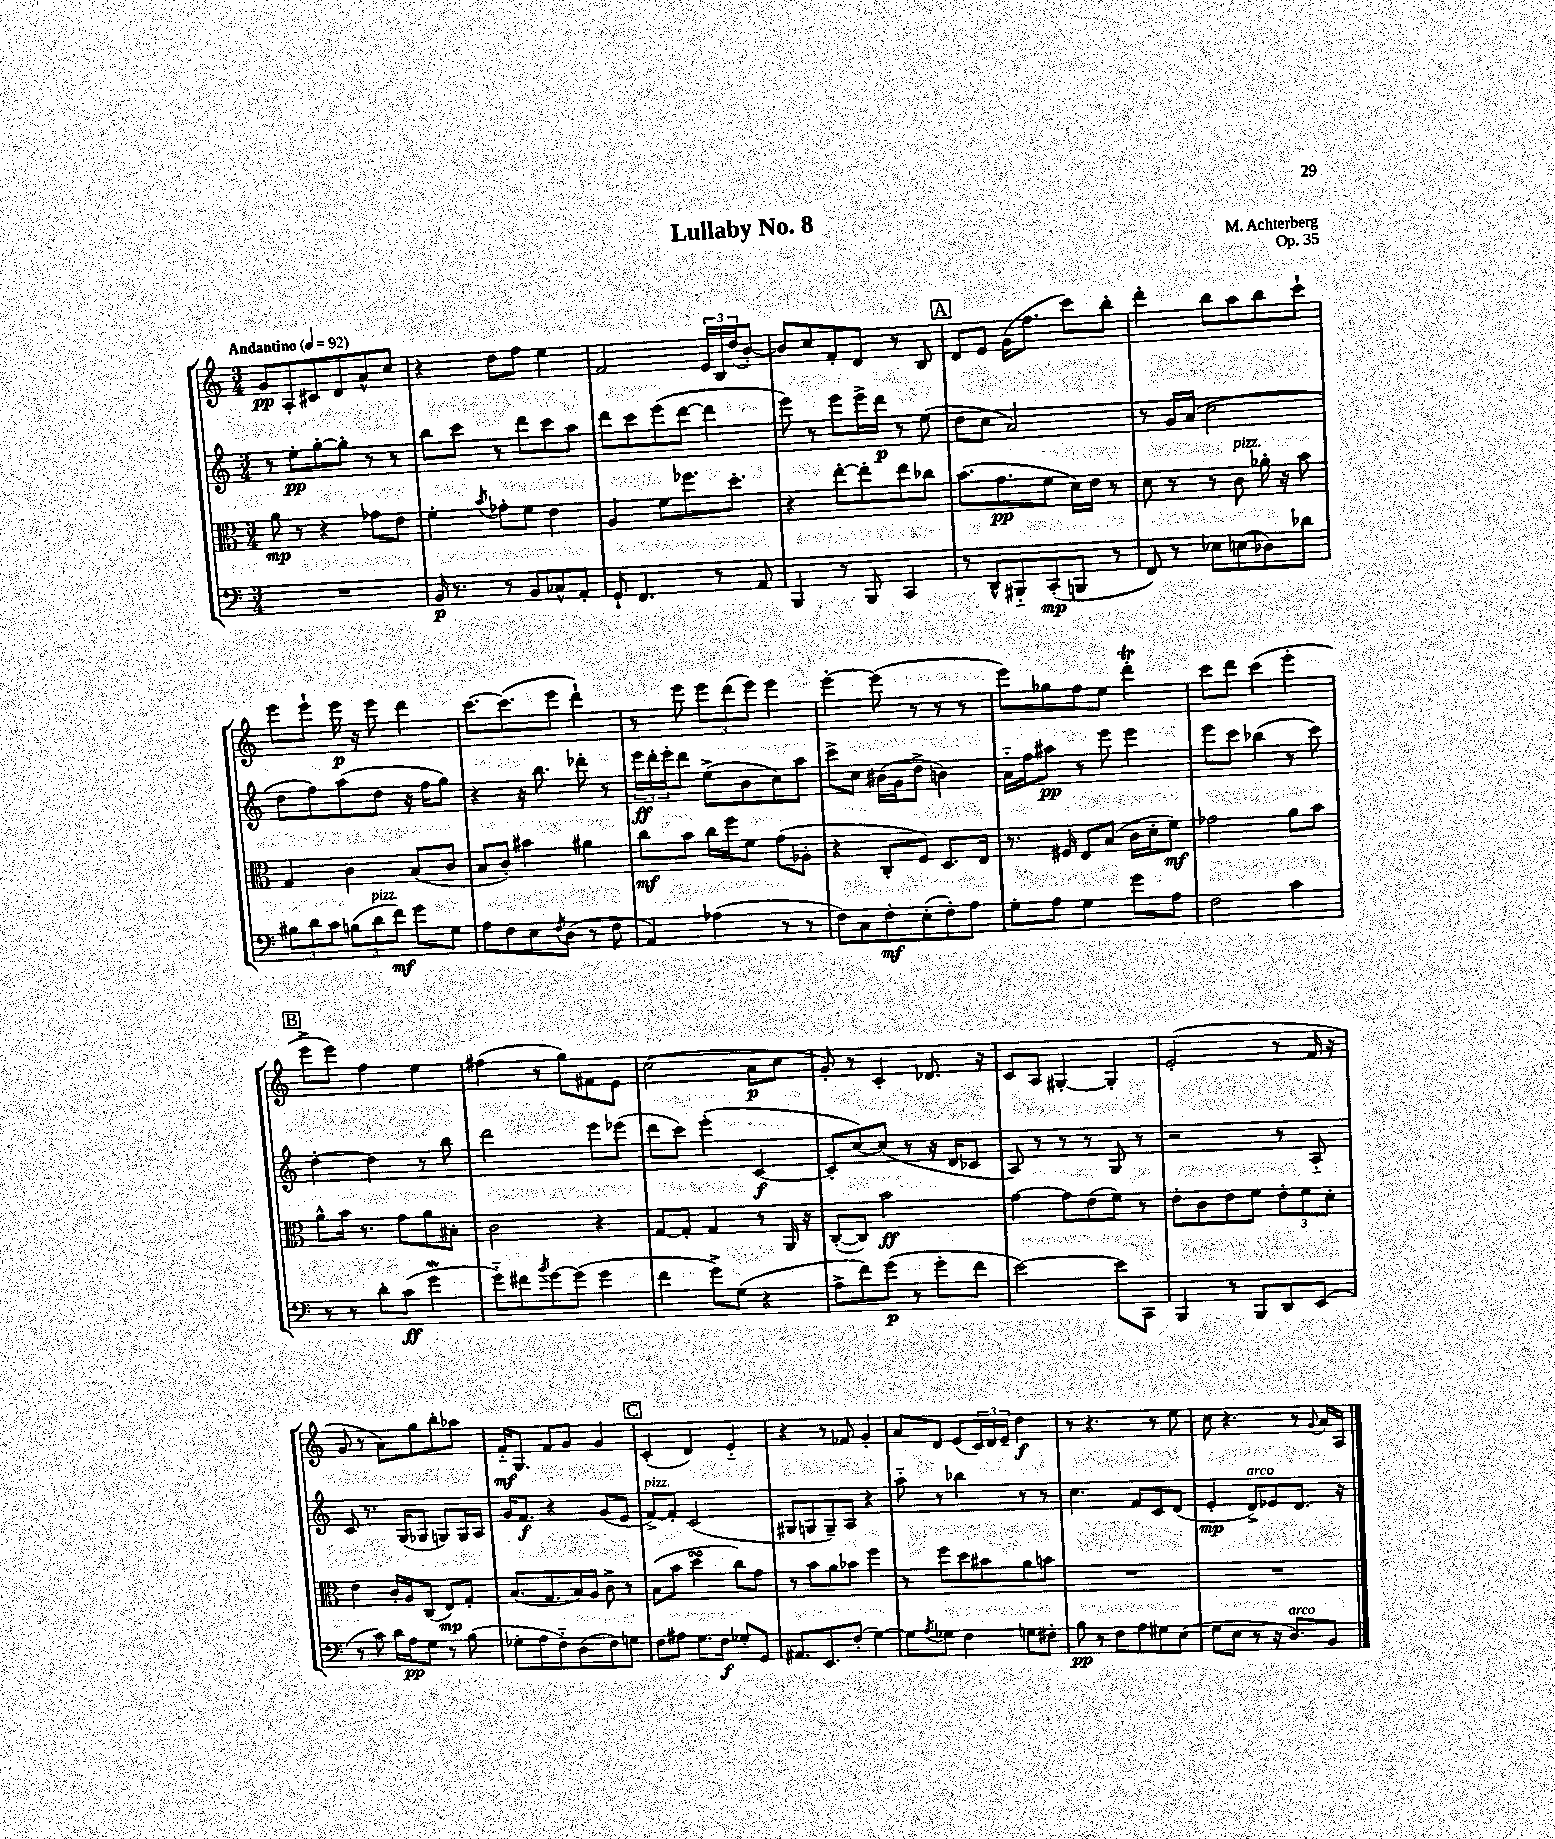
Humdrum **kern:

**kern	**dynam	**kern	**dynam	**kern	**dynam	**kern	**dynam
*part4	*part4	*part3	*part3	*part2	*part2	*part1	*part1
*staff4	*staff4	*staff3	*staff3	*staff2	*staff2	*staff1	*staff1
*clefF4	*	*clefC3	*	*clefG2	*	*clefG2	*
*k[]	*	*k[]	*	*k[]	*	*k[]	*
*M3/4	*	*M3/4	*	*M3/4	*	*M3/4	*
*MM92	*	*MM92	*	*MM92	*	*MM92	*
=1	=1	=1	=1	=1	=1	=1	=1
!	!	!	!	!	!	!LO:TX:a:B:t=Andantino	!
2.r	.	8a\	mp	8r	.	8g/L	pp
.	.	8r	.	8ee'\L	pp	8A'/	.
.	.	4r	.	[8gg'\	.	8c#X/	.
.	.	.	.	8gg'\J]	.	8d/	.
.	.	8g-X\L	.	8r	.	8a^^/	.
.	.	8e\J	.	8r	.	8cc/J	.
=2	=2	=2	=2	=2	=2	=2	=2
16BB/	p	4f'\	.	8bb\L	.	4r	.
8.r	.	.	.	.	.	.	.
.	.	.	.	8ccc\J	.	.	.
.	.	8qb/	.	.	.	.	.
8r	.	8g-X'\L	.	8r	.	8dd\L	.
8BB/L	.	8f\J	.	8ddd\L	.	8ff\J	.
8C-X^^/	.	4e\	.	8ccc\	.	4ee\	.
8AA'/J	.	.	.	8aa\J	.	.	.
=3	=3	=3	=3	=3	=3	=3	=3
8GG`/	.	4A/	.	8ddd\L	.	2f/	.
4.FF/	.	.	.	8ccc\	.	.	.
.	.	8f\L	.	(8eee\	.	.	.
.	.	8.ff-X\	.	[8ddd\J	.	.	.
8r	.	.	.	4ddd\]	.	24e/LL	.
.	.	.	.	.	.	24B/	.
.	.	8.dd'\J	.	.	.	.	.
.	.	.	.	.	.	(24dd/J	.
8AA/	.	.	.	.	.	[8b'/J)	.
=4	=4	=4	=4	=4	=4	=4	=4
4BBB/	.	4r	.	8eee\)	.	8b/L]	.
.	.	.	.	8r	.	8cc/	.
8r	.	[8ee'\L	.	8eee\L	.	8f'/	.
8BBB/	.	8ee'\]	.	16eee^\L	.	8d/J	.
.	.	.	.	16ddd\JJ	p	.	.
4CC/	.	8ee\	.	8r	.	8r	.
.	.	8cc-X\J	.	(8ee\	.	8B/	.
!!LO:REH:place=s1:t=A
=5	=5	=5	=5	=5	=5	=5	=5
8r	.	(8.b\L	.	8dd\L	.	8d/L	.
8DD^^/L	.	.	.	8cc\J	.	8e/J	.
.	.	8.g\	pp	.	.	.	.
8BBB#X/	.	.	.	2a/)	.	(16g\KL	.
.	.	.	.	.	.	8.ff\J	.
(8CC'/	mp	8f\J	.	.	.	.	.
8BBBn/J	.	16d\LL)	.	.	.	8ccc\L)	.
.	.	16e\JJ	.	.	.	.	.
8r	.	8r	.	.	.	8bb'\J	.
=6	=6	=6	=6	=6	=6	=6	=6
8FF/)	.	8d\	.	8r	.	4ddd'\	.
8r	.	8r	.	16g/LL	.	.	.
.	.	.	.	(16a/JJ	.	.	.
8E-X\L	.	8r	.	2cc\	.	8bb\L	.
!	!	!LO:TX:a:i:t=pizz.	!	!	!	!	!
(8En\	.	8c\	.	.	.	8aa\	.
8D-X\)	.	16a-X'\	.	.	.	8bb\	.
.	.	16r	.	.	.	.	.
8d-X\J	.	8b\	.	.	.	8ccc`\J	.
!!LO:LB:g=z
=7	=7	=7	=7	=7	=7	=7	=7
12B#X\L	.	4G/	.	8dd\L	.	8eee\L	.
12d\	.	.	.	.	.	.	.
.	.	.	.	8ff\)	.	8eee`\J	.
12c\J	.	.	.	.	.	.	.
(12Bn\L	.	4c\	.	(8aa\	.	16eee\	p
.	.	.	.	.	.	16r	.
!LO:TX:a:i:t=pizz.	!	!	!	!	!	!	!
12d\	.	.	.	.	.	.	.
.	.	.	.	8dd\J	.	8eee\	.
12f\J)	mf	.	.	.	.	.	.
8g\L	.	(8B/L	.	16r	.	4ddd\	.
.	.	.	.	16ff\KL	.	.	.
8G\J	.	8c/J	.	8gg\J)	.	.	.
=8	=8	=8	=8	=8	=8	=8	=8
8A\L	.	8B/L	.	4r	.	[8.ccc\L	.
8F\	.	8c'/J)	.	.	.	.	.
.	.	.	.	.	.	(8.ccc\]	.
8E\	.	4b#X\	.	16r	.	.	.
.	.	.	.	8.bb\	.	.	.
8qF/	.	.	.	.	.	.	.
(8D\J	.	.	.	.	.	8eee\J	.
8r	.	4a#X\	.	8ddd-X'\	.	4ddd`\)	.
8F\	.	.	.	8r	.	.	.
=9	=9	=9	=9	=9	=9	=9	=9
4AA/)	.	8cc\L	mf	24eee\LL	ff	8r	.
.	.	.	.	24ddd'\	.	.	.
.	.	.	.	24eee'\J	.	.	.
.	.	8b\J	.	8ddd\J	.	8eee\	.
(4A-X\	.	16cc\LL	.	(8ee^\L	.	12eee\L	.
.	.	16ff\J	.	.	.	.	.
.	.	.	.	.	.	(12ddd\	.
.	.	8f\J	.	8b\	.	.	.
.	.	.	.	.	.	12eee\J)	.
8r	.	(8g\L	.	8cc\)	.	4eee\	.
8r	.	8A-X'\J	.	8aa\J	.	.	.
=10	=10	=10	=10	=10	=10	=10	=10
8F\L)	.	4r	.	8ccc^\L	.	[4eee'\	.
8C\	.	.	.	8cc\J	.	.	.
8F'\	mf	8C'/L	.	(16b#X\LL	.	(8eee\]	.
.	.	.	.	16g\J	.	.	.
(8E'\	.	8F/J)	.	8dd^\J	.	8r	.
8F'\)	.	8.D/L	.	4bn\)	.	8r	.
8A\J	.	.	.	.	.	8r	.
.	.	16E/Jk	.	.	.	.	.
=11	=11	=11	=11	=11	=11	=11	=11
8G'\L	.	8.r	.	16a\LL	.	8eee\L)	.
.	.	.	.	16ff\J	.	.	.
8A\J	.	.	.	8aa#X\J	pp	8gg-X\	.
.	.	16F#X/	.	.	.	.	.
4G\	.	8E/L	.	8r	.	8ff\	.
.	.	(8B/J	.	8eee\	.	8ee\J	.
8g\L	.	16c\LL	.	4eee\	.	4dddT'\	.
.	.	16d'\J	.	.	.	.	.
8A\J	.	8f\J)	mf	.	.	.	.
=12	=12	=12	=12	=12	=12	=12	=12
2F\	.	2g-X\	.	8eee\L	.	8ccc\L	.
.	.	.	.	8ccc\J	.	8ddd\J	.
.	.	.	.	(4bb-X\	.	(4ccc\	.
4c\	.	8a\L	.	8r	.	4eee'\	.
.	.	8b\J	.	8ccc\)	.	.	.
!!LO:LB:g=z
!!LO:REH:place=s1:t=B
=13	=13	=13	=13	=13	=13	=13	=13
8r	.	8a^^\L	.	[4dd'\	.	8eee^\L	.
8r	.	16b\Jk	.	.	.	8eee\J)	.
.	.	8.r	.	.	.	.	.
8d'\L	.	.	.	4dd\]	.	4ff\	.
(8c\J	ff	8g\L	.	.	.	.	.
4gW\	.	8a\	.	8r	.	4ee\	.
.	.	8B#X'\J	.	8bb\	.	.	.
=14	=14	=14	=14	=14	=14	=14	=14
8g\L)	.	2c\	.	2ddd\	.	(4ff#X\	.
8f#X\	.	.	.	.	.	.	.
8qb/	.	.	.	.	.	.	.
[8g\	.	.	.	.	.	8r	.
(8g\J]	.	.	.	.	.	8gg\L)	.
4g\	.	4r	.	8eee\L	.	8f#X\	.
.	.	.	.	(8eee-X\J	.	8e\J	.
=15	=15	=15	=15	=15	=15	=15	=15
4f\	.	[8G/L	.	8ddd\L	.	(2cc\	.
.	.	8G'/J]	.	8ccc\J)	.	.	.
8g^\L)	.	4G/	.	(4eee'\	.	.	.
(8G\J	.	.	.	.	.	.	.
4r	.	8r	.	[4c/	f	8a\L	p
.	.	16AA/	.	.	.	8cc\J	.
.	.	16r	.	.	.	.	.
=16	=16	=16	=16	=16	=16	=16	=16
8A^\L	.	([8C'/L	.	8c'/L]	.	8g'/)	.
8f\)	.	8C/J])	.	[8cc/)	.	8r	.
(8g\J	p	2b\	ff	(8cc/J]	.	4c'/	.
8r	.	.	.	8r	.	.	.
8g'\L	.	.	.	16r	.	8.d-X/	.
.	.	.	.	16d/KL	.	.	.
8f\J	.	.	.	8c-X/J	.	.	.
.	.	.	.	.	.	16r	.
=17	=17	=17	=17	=17	=17	=17	=17
[2e\)	.	[4g\	.	8A/)	.	8c/L	.
.	.	.	.	8r	.	8A/J	.
.	.	8g\L]	.	8r	.	[4G#X'/	.
.	.	(8e\	.	8r	.	.	.
8e\L]	.	8f\J)	.	8G/	.	4G#'/]	.
8CC\J	.	8r	.	8r	.	.	.
=18	=18	=18	=18	=18	=18	=18	=18
4BBB/	.	8e'\L	.	2r	.	(2e'/	.
.	.	8c\	.	.	.	.	.
8r	.	8e\	.	.	.	.	.
8BBB/L	.	8f\J	.	.	.	.	.
8DD/	.	12e'\L	.	8r	.	8r	.
.	.	12f\	.	.	.	.	.
(8EE/J	.	.	.	8A/	.	16f/	.
.	.	12d'\J	.	.	.	.	.
.	.	.	.	.	.	16r	.
!!LO:LB:g=z
=19	=19	=19	=19	=19	=19	=19	=19
8r	.	4e\	.	8c/	.	8g/	.
8c\)	.	.	.	8.r	.	8r	.
16d\LL	.	16c'/LL	.	.	.	8a\L)	.
16A\J	pp	16A/J	.	(16G/KL	.	.	.
8G\J	.	(8C/J	.	8G-X/J	.	8gg\	.
8r	.	8E/L)	mp	8Gn/L)	.	8bb'\	.
(8B\	.	8G'/J	.	16G/L	.	8aa-X\J	.
.	.	.	.	16A/JJ	.	.	.
=20	=20	=20	=20	=20	=20	=20	=20
8G-X'\L	.	(8.B/L	.	16g/KL	.	16f/KL	mf
.	.	.	.	8.f/J	f	8.G/J	.
8A\	.	.	.	.	.	.	.
.	.	8.G/	.	.	.	.	.
8F\)	.	.	.	4r	.	8f/L	.
(8D\	.	16B/L)	.	.	.	8g/J	.
.	.	16A/JJ	.	.	.	.	.
8F\)	.	8c^\	.	(8g/L	.	4g/	.
8Gn\J	.	8r	.	8e/J	.	.	.
!!LO:REH:place=s1:t=C
=21	=21	=21	=21	=21	=21	=21	=21
!	!	!	!	!LO:TX:a:i:t=pizz.	!	!	!
8F\L	.	(8B\L	.	[8f^/L)	.	(4c'/	.
8A#X\J	.	8b\J	.	8f'/J]	.	.	.
8.G\L	.	4ddsSSS\	.	(2c/	.	4d/)	.
16F\Jk	f	.	.	.	.	.	.
8G-X'/L	.	8cc\L)	.	.	.	4e/	.
8GG/J	.	8g\J	.	.	.	.	.
=22	=22	=22	=22	=22	=22	=22	=22
8.AA#X/L	.	8r	.	8G#X/L	.	4r	.
.	.	8b\L	.	8Gn/	.	.	.
8.EE/	.	.	.	.	.	.	.
.	.	8a\	.	8G~/)	.	8r	.
(8F'/J	.	8b-X\J	.	8A/J	.	8f-X/	.
[4G\)	.	4ff\	.	4r	.	4g'/	.
=23	=23	=23	=23	=23	=23	=23	=23
8G\L]	.	8r	.	8aa\	.	8a/L	.
8qA/	.	.	.	.	.	.	.
8G-X\J	.	8ff\L	.	8r	.	8d/J	.
4F\	.	8dd\	.	4bb-X\	.	(8e/L	.
.	.	8b#X\	.	.	.	24c/L)	.
.	.	.	.	.	.	24d/	.
.	.	.	.	.	.	24e~/JJ	.
8Gn\L	.	8a\	.	8r	.	4dd\	f
8F#X'\J	.	8bn\J	.	8r	.	.	.
=24	=24	=24	=24	=24	=24	=24	=24
8B\	pp	2.r	.	4.cc\	.	8r	.
8r	.	.	.	.	.	4.r	.
8F\L	.	.	.	.	.	.	.
8A\	.	.	.	8f/L	.	.	.
8G#X\	.	.	.	8c/	.	8r	.
(8E\J	.	.	.	(8d/J	.	8ee\	.
=25	=25	=25	=25	=25	=25	=25	=25
8G\L	.	2.r	.	4e'/	mp	8cc\	.
8E\J	.	.	.	.	.	4.r	.
!	!	!	!	!LO:TX:a:i:t=arco	!	!	!
8r	.	.	.	8d^/L)	.	.	.
16r	.	.	.	8e-X/	.	.	.
!LO:TX:a:i:t=arco	!	!	!	!	!	!	!
8.D/L)	.	.	.	.	.	.	.
.	.	.	.	8.d/J	.	8r	.
.	.	.	.	.	.	8qqg/	.
8BB/J	.	.	.	.	.	16a/LL	.
.	.	.	.	16r	.	16A/JJ	.
==	==	==	==	==	==	==	==
*-	*-	*-	*-	*-	*-	*-	*-
